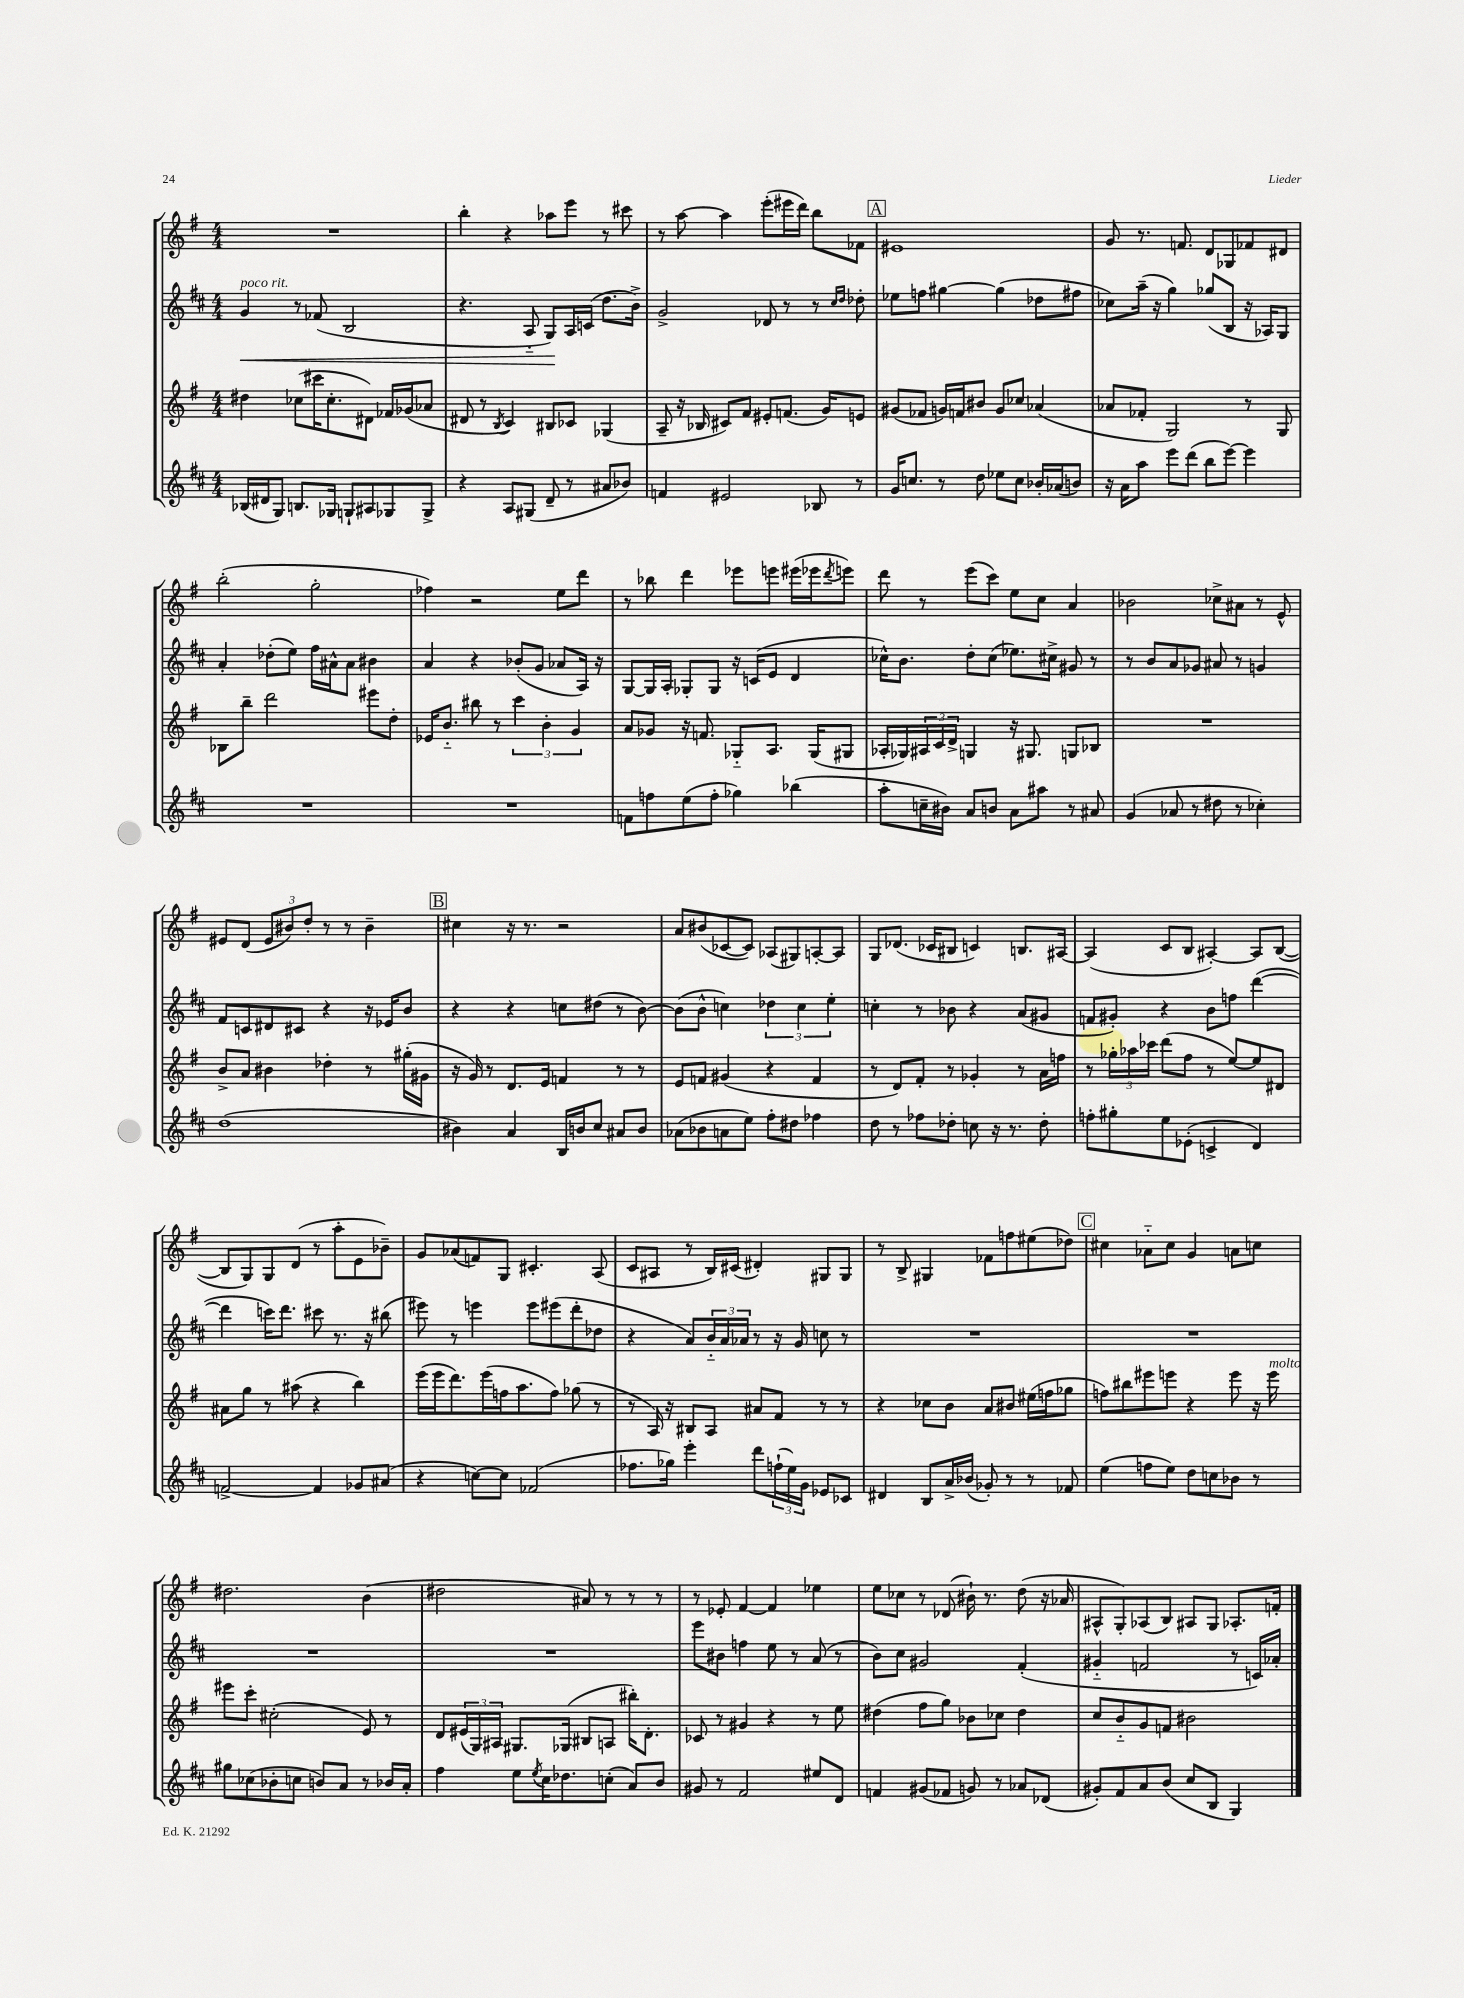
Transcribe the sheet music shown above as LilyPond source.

<<
\new StaffGroup <<
\new Staff = "s0" {
    \clef treble \key g \major \numericTimeSignature \time 4/4
    R1 |
    b''4-. r4 aes''8 e'''8 r8 cis'''8 |
    r8 a''8~ a''4 e'''8-.( eis'''16 d'''16) b''8 fes'8 |
    \mark \markup { \box "A" } eis'1 |
    g'8 r8. f'8. d'8 ges8 fes'8 dis'8 |
    b''2-.( g''2-. |
    fes''4) r2 e''8 d'''8 |
    r8 bes''8 d'''4 ees'''8 e'''8 eis'''16( ees'''16 \acciaccatura { d'''8 } e'''8) |
    d'''8 r8 e'''8( c'''8) e''8 c''8 a'4 |
    bes'2 ces''8-> ais'8 r8 e'8-^ |
    eis'8 d'8( \tuplet 3/2 { eis'8 bis'8) d''8-. } r8 r8 bis'4-- |
    \mark \markup { \box "B" } cis''4 r16 r8. r2 |
    a'8 bis'8( ces'8~ ces'8) aes8( gis8) a8~-. a8 |
    g8 des'8.( ces'16 bis8 c'4) b8. ais16~ |
    ais4( c'8 b8 ais4~-.) ais8 b8~( |
    b8 g8) g8 d'8( r8 a''8-. e'8 bes'8--) |
    g'8 aes'8( f'8) g8 cis'4.-. a8( |
    c'8 ais8 r8 b16) cis'16( dis'4-.) gis8 gis8 |
    r8 b8-> gis4 fes'8 f''8 eis''8( des''8) |
    \mark \markup { \box "C" } cis''4 aes'8-_ cis''8 g'4 a'8 c''8 |
    dis''2. b'4( |
    dis''2 ais'8) r8 r8 r8 |
    r8 ees'8-. fis'4~ fis'4 ees''4 |
    e''8 ces''8 r8 des'8( bis'16-!) r8. d''8( r16 aes'16 |
    ais8-^ g8-.) aes8( b8) ais8 g8 aes8.-. f'16-. \bar "|." |
}
\new Staff = "s1" {
    \clef treble \key d \major \numericTimeSignature \time 4/4
    g'4\<^\markup { \italic "poco rit." } r8 fes'8( b2 |
    r4. a8-_ g8\!) a16 c'16( d''8. b'16->) |
    g'2-> des'8 r8 r8 \grace { cis''16 d''16 } des''8-. |
    \mark \markup { \box "A" } ees''8 f''8 gis''4~ gis''4( des''8 fis''8 |
    ces''8) a''16--( r16 g''4) ges''8( b8 r16 aes16) g8 |
    a'4-. des''8-.( e''8) fis''16 ais'16-^ ais'8 bis'4 |
    a'4 r4 bes'8-.( g'8 aes'8 a16) r16 |
    g8~ g16 a16-. ges8-. ges8 r16 c'16( e'8 d'4 |
    ces''16-^) b'8. d''8-. ces''8( ees''8.) cis''16-> gis'8 r8 |
    r8 b'8 a'8 ges'8 ais'8 r8 g'4 |
    fis'8 c'8 dis'8 cis'8 r4 r16 ees'16 b'8 |
    \mark \markup { \box "B" } r4 r4 c''8 dis''8( r8 b'8~) |
    b'8( b'8-^ c''4) \tuplet 3/2 { des''4 c''4 e''4-. } |
    c''4-. r8 bes'8 r4 a'8( gis'8 |
    f'8 gis'8-.) r4 b'8 f''8 d'''4~( |
    d'''4 c'''16) d'''8. cis'''8 r8. r16 bis''8( |
    eis'''8) r8 e'''4 e'''8 eis'''8( d'''8-. des''8 |
    r4 a'8) \tuplet 3/2 { b'16-_ a'16 aes'16 } r8 r16 g'16 c''8 r8 |
    R1 |
    \mark \markup { \box "C" } R1 |
    R1 |
    R1 |
    e'''8 bis'8 f''4 e''8 r8 a'8( r8 |
    b'8) cis''8 gis'2 fis'4-.( |
    gis'4-_ f'2 r8 c'16) aes'16-. \bar "|." |
}
\new Staff = "s2" {
    \clef treble \key g \major \numericTimeSignature \time 4/4
    dis''4 ces''8( cis'''16 ces''8.-. dis'8) fes'16 ges'16( aes'8 |
    dis'8 r8 \acciaccatura { b8 } c'4) bis8 ces'8 ges4( |
    a8-- r16 bes16 cis'8) fis'8 eis'8-. f'8.( g'16) e'8 |
    \mark \markup { \box "A" } gis'8( fes'8 g'16) f'16 bis'8 g'8 ces''8 aes'4( |
    aes'8 fes'8-. g2) r8 g8 |
    bes8 b''8-- d'''2 eis'''8 d''8-. |
    ees'16 b'8.-_ bis''8 r8 \tuplet 3/2 { c'''4 b'4-. g'4 } |
    a'8 ges'8 r16 f'8. ges8-_ a8. ges16( gis8 |
    aes16-. ges16) \tuplet 3/2 { ais16 c'16 d'16-> } g4 r16 gis8. g8 bes8 |
    R1 |
    b'8-> a'8 bis'4 des''4-. r8 gis''16-.( gis'16 |
    \mark \markup { \box "B" } r16 g'16) r8 d'8. e'16 f'4 r8 r8 |
    e'8 f'8 gis'4( r4 f'4 |
    r8 d'8) fis'8-. r8 ges'4-. r8 a'16 f''16 |
    r8 \tuplet 3/2 { ges''16-. aes''16 ces'''16 } d'''8( fis''8 r8 e''8~) e''8 dis'8 |
    ais'8 g''8 r8 ais''8( r4 b''4) |
    e'''16( e'''16 d'''8.) e'''16( f''16 a''8. f''8) ges''8( r8 |
    r8 a16) r16 bis8 a8 ais'8 fis'8 r8 r8 |
    r4 ces''8 b'8 a'8 bis'8 eis''16( f''16 ges''8 |
    \mark \markup { \box "C" } f''8) bis''8 eis'''8 e'''8 r4 e'''8 r16 e'''16^\markup { \italic "molto" } |
    eis'''8 c'''8-. cis''2-.( e'8) r8 |
    d'8 \tuplet 3/2 { eis'16( g16) ais16 } gis8. ges16( bis8 a8 bis''16-.) d'8.-. |
    ces'8 r8 gis'4 r4 r8 e''8 |
    dis''4( fis''8 g''8) bes'8 ces''8 dis''4 |
    c''8 b'8-_ g'8 f'8 bis'2 \bar "|." |
}
\new Staff = "s3" {
    \clef treble \key d \major \numericTimeSignature \time 4/4
    bes16( dis'16 g8) b8. ges16 g8-! ais8 ges8 ges8-> |
    r4 a8 gis8( d'8-- r8 ais'8 bes'8) |
    f'4 eis'2 bes8 r8 |
    \mark \markup { \box "A" } g'16 c''8. r8 d''8 ees''8 c''8 bes'16-. aes'16( b'8) |
    r16 a'16 a''8 e'''8 d'''8( b''8 e'''8~) e'''4 |
    R1 |
    R1 |
    f'8 f''8 e''8( f''8-. ges''4) bes''4( |
    a''8-. c''16-- bis'16) a'8 b'8 a'8 ais''8 r8 ais'8 |
    g'4( aes'8 r8 dis''8 r8 ces''4-.) |
    d''1( |
    \mark \markup { \box "B" } bis'4) a'4 b16 b'16 cis''8 ais'8 b'8 |
    aes'8( bes'8 a'8 e''8) fis''8-. dis''8 fes''4 |
    d''8 r8 fes''8 des''8-. c''8 r16 r8. des''8-. |
    f''8-. gis''8-. e''8 ees'8-.( c'4-> d'4) |
    f'2~-> f'4 ges'8 ais'8( |
    r4 c''8~) c''8 fes'2( |
    fes''8. ges''16) e'''4-. d'''8 \tuplet 3/2 { f''16-!( e''16) g'16 } ees'8 ces'8 |
    dis'4 b8 a'16-> bes'16( ges'8-.) r8 r8 fes'8 |
    \mark \markup { \box "C" } e''4( f''8 e''8) d''8 c''8 bes'8 r8 |
    gis''8 ces''8( bes'8-. c''8 b'8) a'8 r8 bes'16 a'16-. |
    fis''4 e''8 \acciaccatura { e''8 } cis''16 des''8. c''8-.( a'8) b'8 |
    gis'8 r8 fis'2 eis''8 d'8 |
    f'4 gis'8( fes'8 g'8) r8 aes'8 des'8( |
    gis'8-.) fis'8 a'8 b'8( cis''8 b8 g4) \bar "|." |
}
>>
>>
\layout { \context { \Score \remove "Bar_number_engraver" } }
